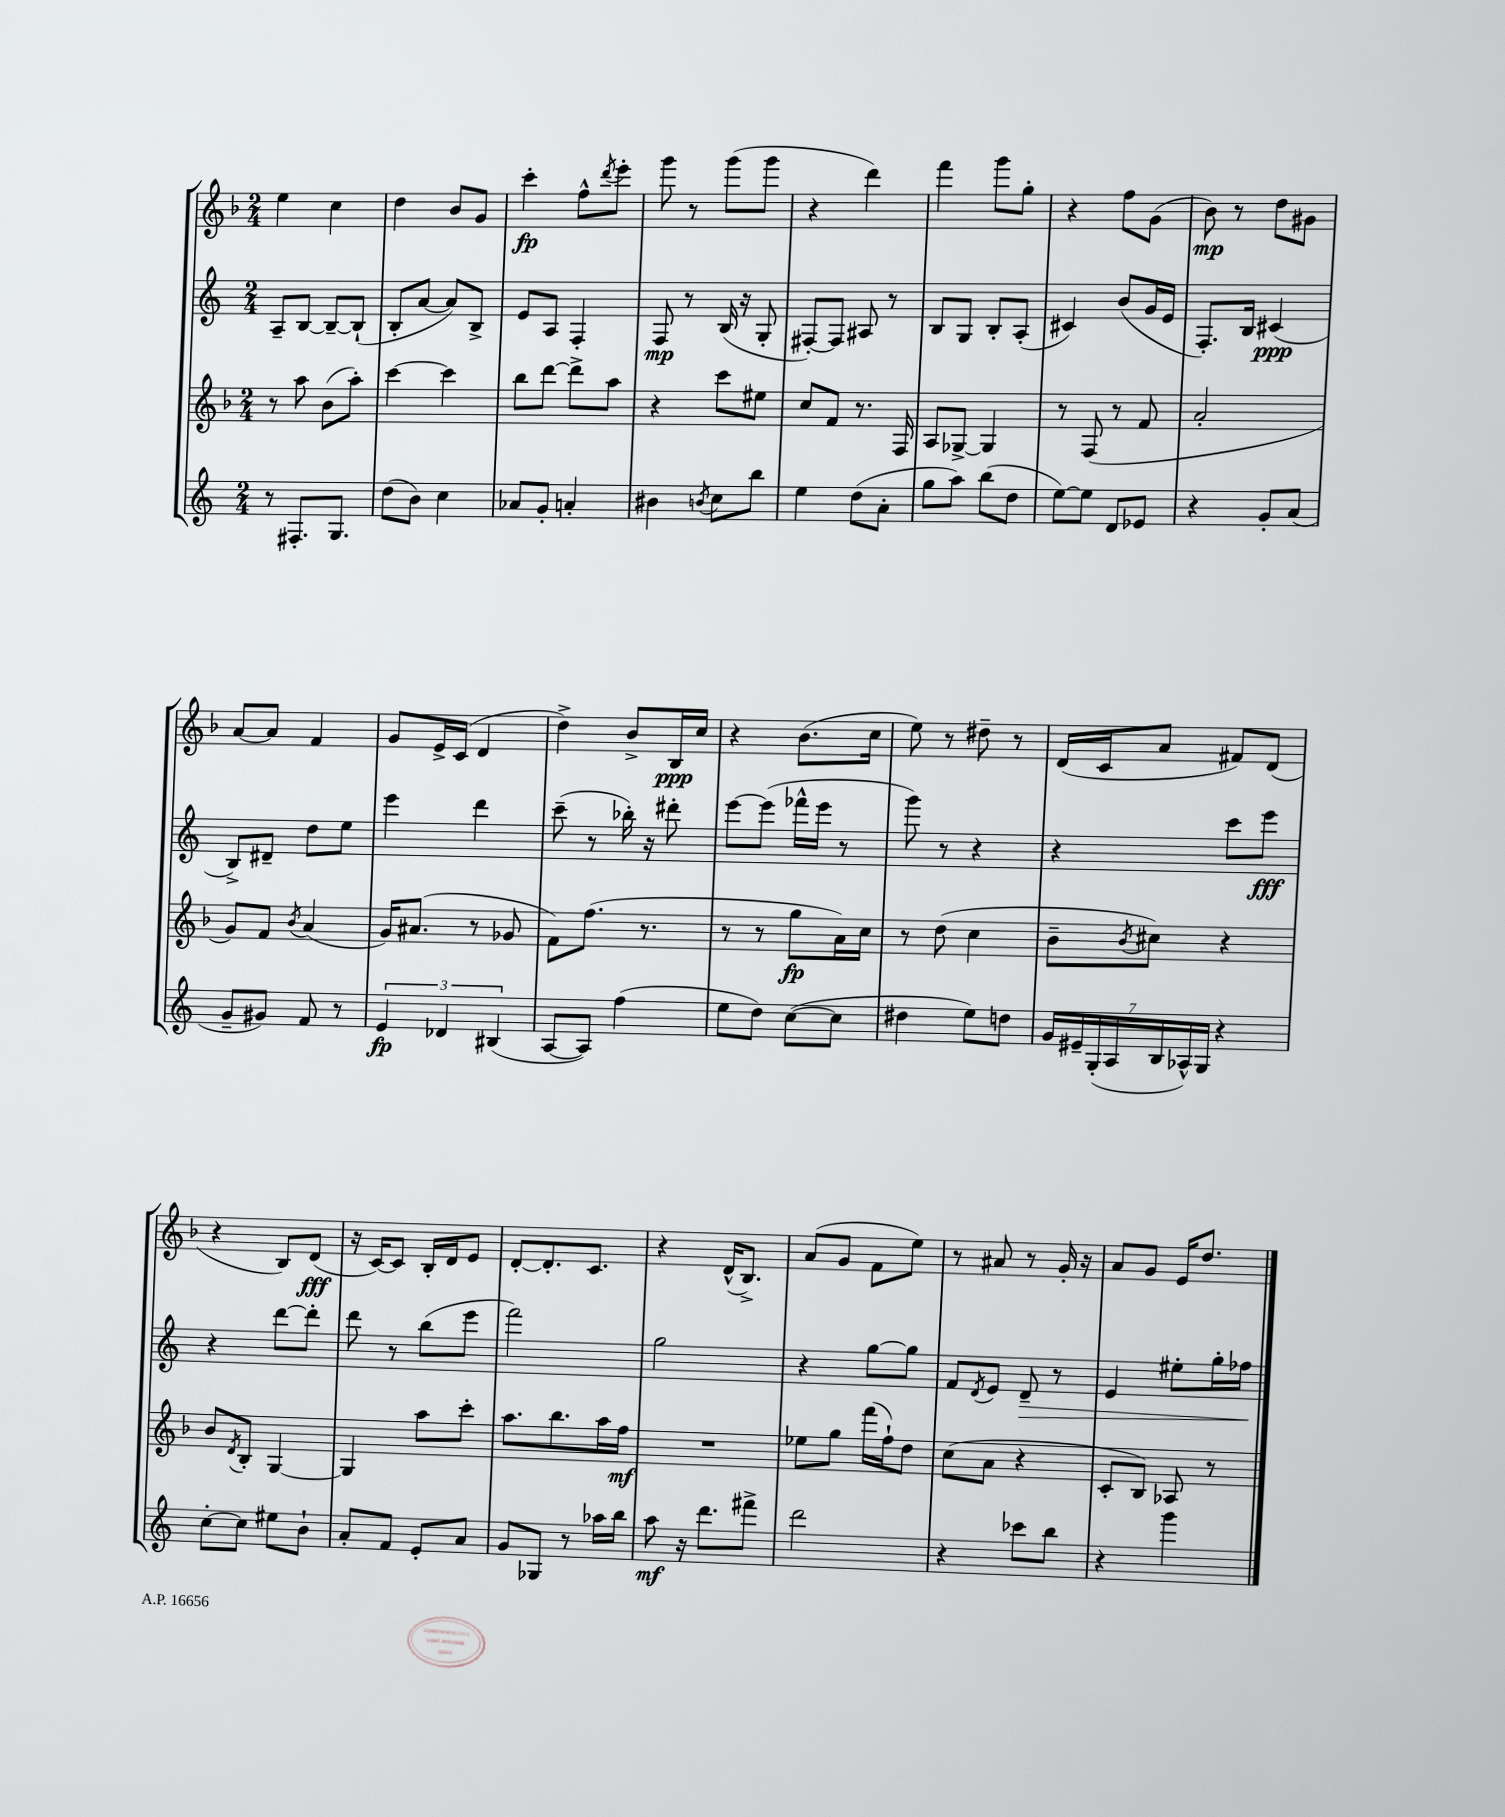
<<
\new StaffGroup <<
\new Staff = "s0" {
    \clef treble \key f \major \numericTimeSignature \time 2/4
    e''4 c''4 |
    d''4 bes'8 g'8 |
    c'''4-.\fp f''8-^ \acciaccatura { d'''8 } e'''8-. |
    g'''8 r8 g'''8( g'''8 |
    r4 d'''4) |
    f'''4 g'''8 g''8-. |
    r4 f''8 g'8( |
    bes'8\mp) r8 d''8 gis'8 |
    a'8~ a'8 f'4 |
    g'8 e'16-> c'16( d'4 |
    d''4->) bes'8-> bes16\ppp c''16 |
    r4 bes'8.( c''16 |
    e''8) r8 dis''8-- r8 |
    d'16( c'16 a'8 fis'8) d'8( |
    r4 bes8) d'8\fff( |
    r16 c'16~) c'8 bes16-. d'16 e'8 |
    d'8~-. d'8.-. c'8. |
    r4 d'16-^( bes8.->) |
    a'8( g'8 f'8 e''8) |
    r8 ais'8 r8 g'16-. r16 |
    a'8 g'8 e'16 d''8. \bar "|." |
}
\new Staff = "s1" {
    \clef treble \key c \major \numericTimeSignature \time 2/4
    a8-- b8~ b8~-- b8-!( |
    b8-. a'8~ a'8) b8-> |
    e'8 a8 f4-. |
    f8\mp r8 b16( r16 g8-. |
    fis8~-.) fis8 ais8 r8 |
    b8 g8 b8-. a8-.( |
    cis'4) b'8( g'16 e'16 |
    f8.-.) b16 cis'4\ppp( |
    b8->) dis'8-- d''8 e''8 |
    e'''4 d'''4 |
    c'''8--( r8 bes''16-.) r16 dis'''8-. |
    e'''8~ e'''8( fes'''16-^ e'''16 r8 |
    g'''8) r8 r4 |
    r4 c'''8 e'''8\fff |
    r4 d'''8~ d'''8-. |
    d'''8 r8 b''8( e'''8 |
    f'''2) |
    g''2 |
    r4 g''8~ g''8 |
    f'8 \acciaccatura { d'8 } e'8 d'8--\> r8 |
    e'4 eis''8-. g''16-. fes''16\! \bar "|." |
}
\new Staff = "s2" {
    \clef treble \key f \major \numericTimeSignature \time 2/4
    r8 a''8 bes'8( a''8-.) |
    c'''4~ c'''4 |
    bes''8 d'''8~ d'''8-> a''8 |
    r4 c'''8 eis''8 |
    c''8 f'8 r8. f16 |
    a8 ges8~-> ges4 |
    r8 f8( r8 f'8 |
    a'2-. |
    g'8) f'8 \acciaccatura { bes'8 } a'4( |
    g'16) ais'8.( r8 ges'8 |
    f'8) f''8.( r8. |
    r8 r8 g''8\fp a'16) c''16 |
    r8 d''8( c''4 |
    bes'8-- \acciaccatura { bes'8 } cis''8) r4 |
    bes'8 \acciaccatura { d'8 } bes8-. g4~ |
    g4 a''8 c'''8-. |
    a''8. bes''8. a''16 f''16\mf |
    R2 |
    ees''8 g''8 f'''16( f''16-!) d''8 |
    c''8( a'8 r4 |
    c'8-. bes8) aes8 r8 \bar "|." |
}
\new Staff = "s3" {
    \clef treble \key c \major \numericTimeSignature \time 2/4
    r8 fis8.-. g8. |
    d''8( b'8) c''4 |
    aes'8 g'8-. a'4-. |
    bis'4 \acciaccatura { b'8 } c''8 b''8 |
    e''4 d''8( a'8-. |
    g''8 a''8) b''8( d''8 |
    e''8~) e''8 d'8 ees'8 |
    r4 g'8-. a'8( |
    g'8-- gis'8) f'8 r8 |
    \tuplet 3/2 { e'4\fp des'4 bis4( } |
    a8~ a8) f''4( |
    e''8 d''8) c''8~( c''8 |
    dis''4 e''8) d''8 |
    \tuplet 7/4 { g'16 eis'16-- g16-.( a16 b16 aes16-^) g16 } r4 |
    c''8~-. c''8 eis''8 b'8-! |
    a'8-. f'8 e'8-. a'8 |
    g'8 ges8 r8 aes''16 b''16 |
    a''8\mf r16 d'''8. fis'''8-> |
    d'''2 |
    r4 ces'''8 b''8 |
    r4 g'''4 \bar "|." |
}
>>
>>
\layout { \context { \Score \remove "Bar_number_engraver" } }
